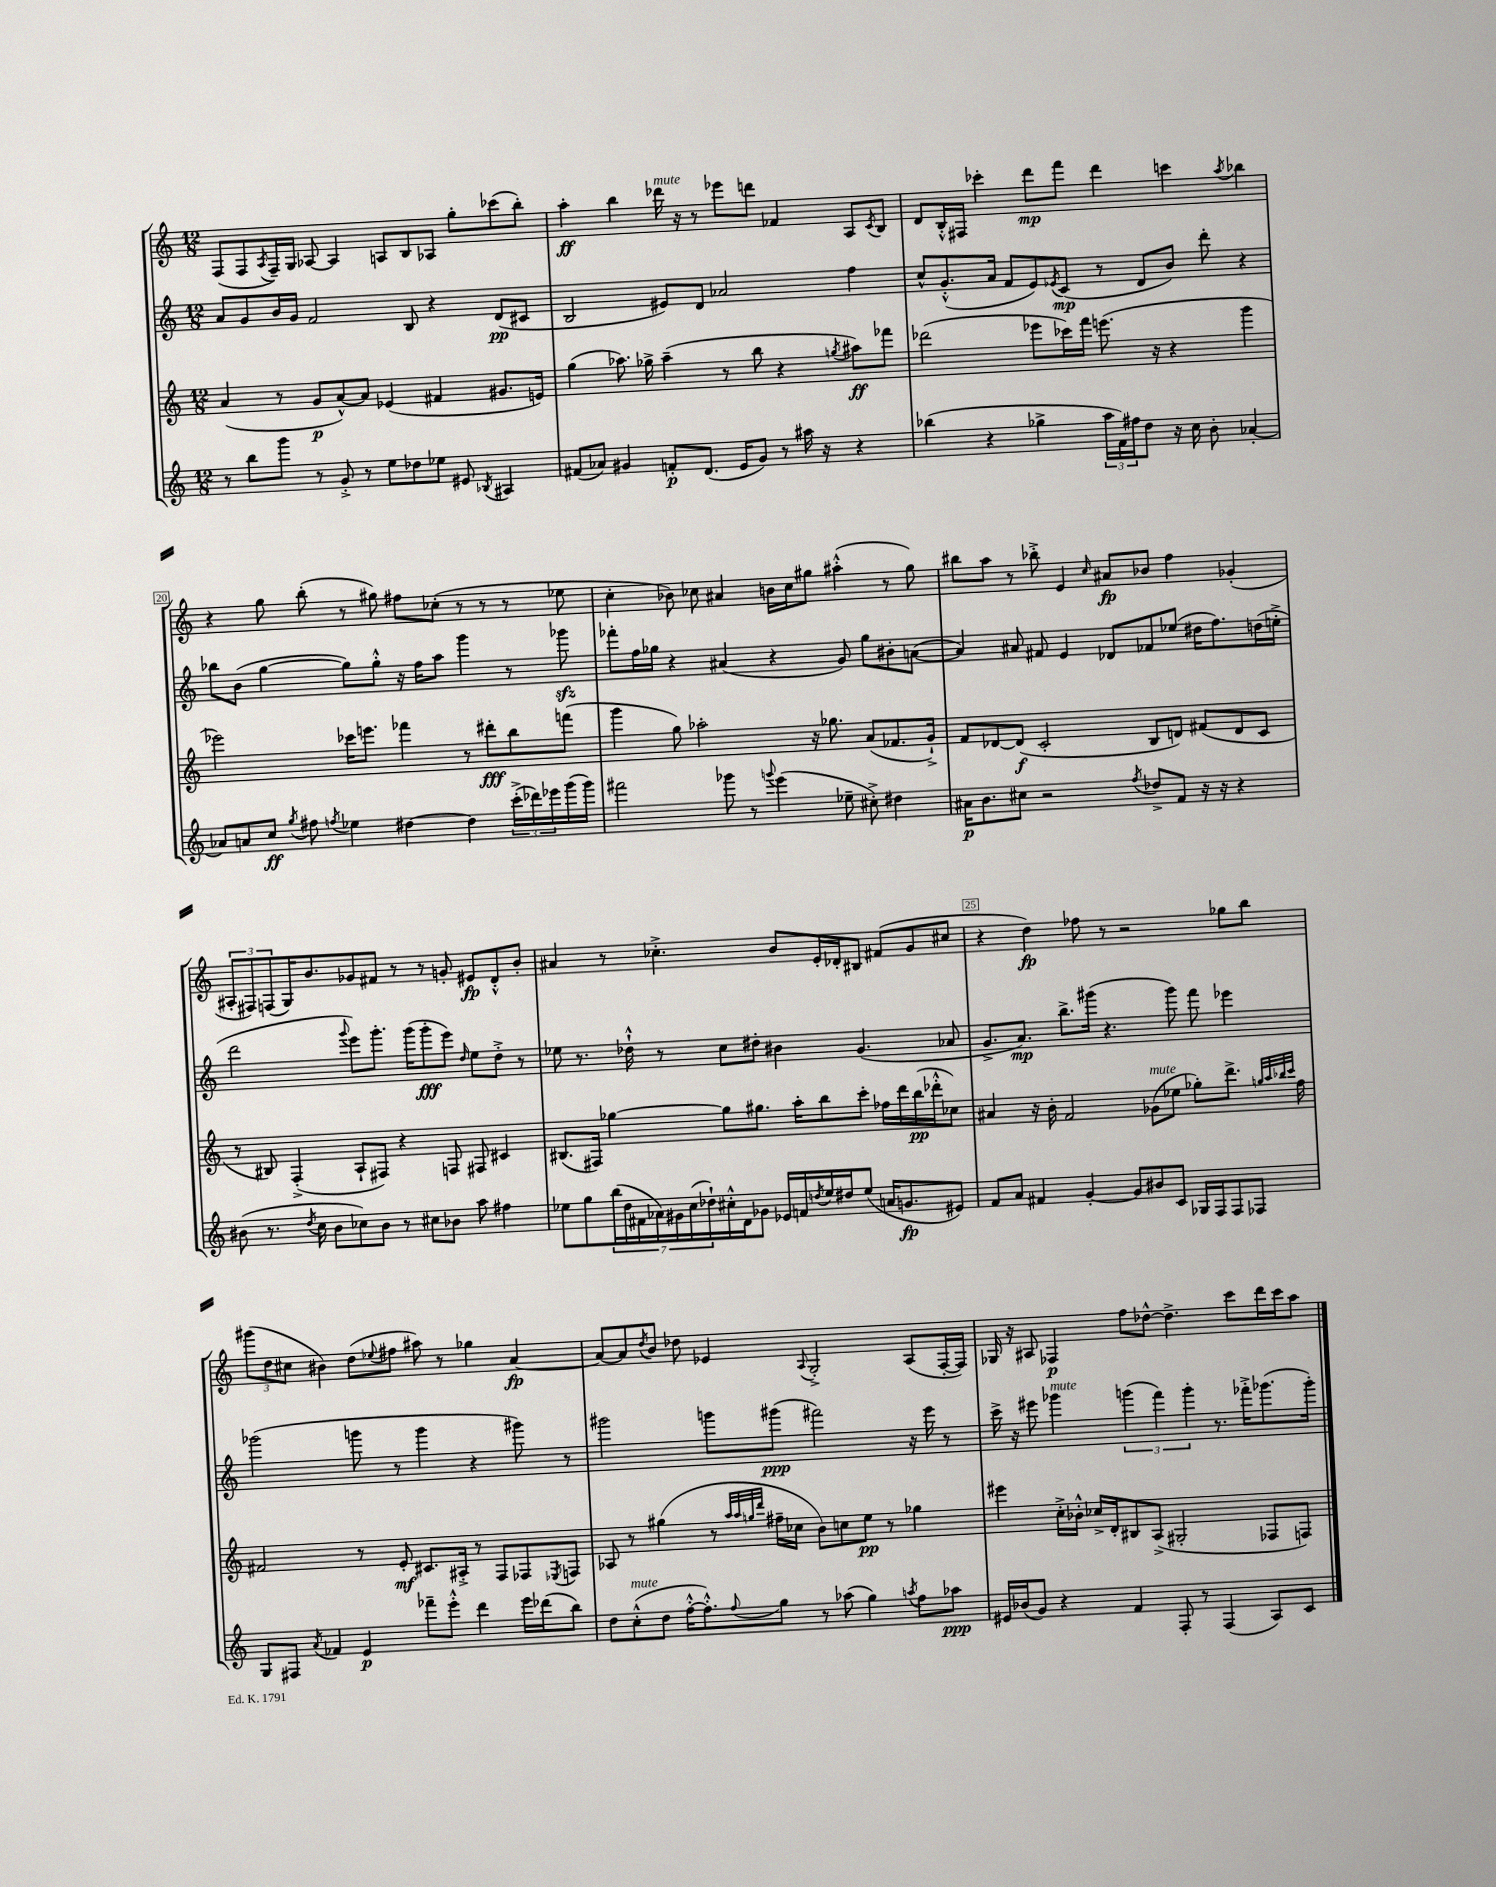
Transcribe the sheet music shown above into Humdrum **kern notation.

**kern	**kern	**kern	**kern
*staff4	*staff3	*staff2	*staff1
*clefG2	*clefG2	*clefG2	*clefG2
*k[]	*k[]	*k[]	*k[]
*M12/8	*M12/8	*M12/8	*M12/8
8r	(4a/	8a/L	(8F/L
8bb\L	.	8g/	8F/
.	.	.	8qA/
8ggg\J	8r	16b/L	16F~/L)
.	.	16g/JJ	16G/JJ
8r	8g/L	2f/	[8A-/
8g'^/	[8a^^/)	.	4A-/]
8r	8a/]J	.	.
8ee\L	(4e-/	.	8A/L
8dd-\	.	8B/	8B/
8ee-\J	4f#/	4r	8A-/J
8e#/	.	.	8gg'\L
8qB-/	.	.	.
4A#/	8.g#/L	(8d/L	(8ccc-\
.	.	8c#/J	8bb'\J)
.	16e/Jk)	.	.
=	=	=	=
(8f#/L	(4gg\	2B/	4aa'\
8a-/J)	.	.	.
4g#/	8.aa-\)	.	4bb\
.	16gg-^\	.	.
8f'/L	(4aa-~\	8e#/L)	16ddd-\
.	.	.	16r
(8.d/J	.	8d/J	8r
.	8r	2a-/	8eee-\L
16e/LK	.	.	.
8g#/J)	8bb\	.	8ddd\J
8r	4r	.	4f-/
16aa#\	.	.	.
16r	.	.	.
.	8qgg/	.	.
4r	8aa#\L)	4ff\	8A/L
.	.	.	8qc/
.	8fff-\J	.	8B/J
=	=	=	=
(4bb-\	(2ddd-\	8cc^^/L	8d/L
.	.	(8.g'^^/	16B'^^/L
.	.	.	16F#/JJ
4r	.	.	4ccc-'\
.	.	16a/Jk	.
.	.	8f/L	.
4gg-^\	8eee-\L	8e/)	8ddd\L
.	.	8qe-/	.
.	16ccc-\L)	(8c/J	8fff\J
.	16fff\JJ	.	.
24aa\LL	(8.eee\	8r	4ddd\
24f\)	.	.	.
24ff#\J	.	.	.
8dd\J	.	8d/L	.
.	16r	.	.
16r	4r	8b/J)	4ccc\
16cc\	.	.	.
8b'\	.	8ddd'\	.
.	.	.	8qaa/
[4a-'/	4ggg\	4r	4bb-\
=	=	=	=
8a-/]L	2eee-\)	8bb-\L	4r
8a/	.	(8b\J	.
8cc/J	.	[4gg\	8gg\
8qgg/	.	.	.
8ff#\	.	.	(8bb'\
8qff/	.	.	.
4ee-\	16ccc-\LK	8gg\]L)	8r
.	8.eee\J	.	.
.	.	8gg'^^\J	8gg#\)
[4dd#\	4fff-\	16r	8ff#\L
.	.	16ff\LK	.
.	.	8aa\J	(8cc-'\J
4dd#\]	8r	4ggg\	8r
.	8ddd#'\L	.	8r
(24ccc'^\LL	8bb\	8r	8r
24ddd-\)	.	.	.
24eee-\	.	.	.
(16ggg\	(8fff\J	8ggg-\	8ee-\
16ggg\JJ)	.	.	.
=	=	=	=
2fff#\	4ggg\	8fff-'\L	4cc'\
.	.	16ff\L	.
.	.	16gg-\JJ	.
.	8gg\)	4r	8b-\)
.	2aa-'\	.	8cc-\
8ggg-\	.	(4a#/	4a#/
8r	.	.	.
8qqggg/	.	.	.
(4eee\	.	4r	16b\LL
.	.	.	16cc-\J
.	16r	.	8gg#\J
.	8.gg-\	.	.
8ee-~\	.	8g/)	(4aa#'^^\
8cc#'^\)	(8a/L	8gg-\L	.
4dd#\	8.f-/	8b#'\	8r
.	.	([8a\J	8gg#\)
.	16g`^/Jk)	.	.
=	=	=	=
16a#\LK	8f/L	4a/])	8bb#\L
8.b\	.	.	.
.	[8d-/	.	8aa\J
8cc#\J	(8d-/]J	8a#/	8r
2r	2c'/	8f#/	8bb-'^\
.	.	4e/	4e/
.	.	.	16qqcc/
.	.	8d-/L	8a#/L
8qff/	.	.	.
8dd-^/L	8B/L	8f-/	8b-/J
8f/J	8d/J)	(8ee-/J	4ff\
16r	(8f#/L	16dd#\LK	.
16r	.	8.ff\)	.
4r	8d/	.	(4g-'/
.	8c/J	(16dd\L	.
.	.	16ee'^\JJ	.
=	=	=	=
(8b#\	8r	2ddd\	12A#'/L
.	.	.	12F#/)
8.r	8B#/)	.	.
.	.	.	(12F/
.	(4F'^/	.	16G/K)
8qdd/	.	.	.
16cc\	.	.	8.b/
8b#\L	.	.	.
.	.	8qqggg/	.
8cc-\)	8A`/L	8eee\L)	8g-/
8b#\J	8F#/J)	8.ggg'\J	8f#/J
8r	4r	.	8r
.	.	(16ggg\LK	.
8cc#\L	.	8ggg'\	8r
8b-\J	8F/	8eee\J)	8g'/
.	.	16qqdd/	.
8aa\	8F#/	8ee\L	8e#/L
4ff#\	4c#/	8dd'^\J	8d'^^/
.	.	8r	8b'/J
=	=	=	=
8ee-\L	(8.B#/L	8ee-\	4a#/
8gg\	.	8.r	.
.	16F#/Jk)	.	.
(28bb\L	[4gg-\	.	8r
28dd\	.	.	.
.	.	16dd-`^^\	.
28f#\	.	.	.
28a-\)	.	.	.
.	.	8r	4.cc-'^\
28g#\	.	.	.
(28cc\	.	.	.
28dd-`\)	.	.	.
16cc#'^^\	8gg-\]L	8cc\L	.
16d\J	.	.	.
8g-\J	8.gg#\J	8dd#'\J	.
16e-/LL	.	4b#\	8b/L
16f/	16aa'\LK	.	.
8qdd/	.	.	.
16ee-/	8bb\	.	16e'/L
16dd#/J	.	.	16d-'/J
(8ee-/J	8ccc'\J	(4.g/	8B#/J
16a/LK	16ff-\LL	.	(8f#/L
8.g/	16ddd\	.	.
.	(16bb\	.	8g/
.	16ddd-'^^\J	.	.
8e#/J)	8cc-\J)	8a-/	8cc#/J
=	=	=	=
8f/L	4a#/	8.g^/L	4r
8a/J	.	.	.
.	.	8.a/J)	.
4f#/	16r	.	4dd\)
.	16b'\	.	.
.	2f/	8.bb^\L	.
[4g'/	.	.	8ff-\
.	.	(16ggg#\Jk	.
.	.	4.r	8r
8g/]L	.	.	2r
8b#/	(8g-\L	.	.
8c/J	8ee-\J	8ggg#\)	.
16G-/LL	8gg-'\L)	8fff\	.
16F/J	.	.	.
8F/	8.ddd^\J	4eee-\	8gg-\L
8F-/J	.	.	8bb\J
.	32qqgg/LLL	.	.
.	32qqaa/	.	.
.	32qqbb-/	.	.
.	32qqccc/JJJ	.	.
.	16ff\	.	.
=	=	=	=
8G/L	2f#/	(2ggg-\	(12ggg#\L
.	.	.	12dd\
8F#/J	.	.	.
.	.	.	12cc#\J
8qa/	.	.	.
4f-/	.	.	4b#\)
4e/	8r	8ggg\	(8dd\L
.	.	.	8qqee-/
.	8e'/	8r	8ff#\J
8fff-~\L	8.c#/L	4ggg\	8aa#\)
8eee'^^\J	.	.	8r
.	16A#'^/Jk	.	.
4ddd\	8r	4r	4gg-\
.	8F/L	.	.
16eee\LL	8F-/	8ggg#\)	[4a/
(16ddd-\J	.	.	.
.	8qE-/	.	.
8bb\J)	8F/J	8r	.
=	=	=	=
8dd\L	8A-/	2ggg#\	8a/_L
(8cc'^^\	8r	.	8a/]
.	.	.	8qdd/
8dd\J	(4gg#\	.	8b/J
[16ff'^^\LK	.	.	8dd-\
8.ff'^^\])	.	.	.
.	8r	8ggg\L	4e-/
.	32qqaa/LLL	.	.
.	32qqaa/	.	.
.	32qqgg/	.	.
8qqff/	32qqddd/JJJ	.	.
8gg\J	16ff#~\LL	(8ggg#\J	.
.	16cc-\JJ	.	.
.	.	.	8qqA/
8r	8b\L)	2fff#\)	2G'^/
(8aa-\	8cc\	.	.
4gg\)	8ee\J	.	.
.	8r	.	.
8qaa/	.	.	.
8ff\L	4gg-\	16r	(8A/L
.	.	16eee\	.
8aa-\J	.	8r	[16F'/L
.	.	.	16F/]JJ)
=	=	=	=
16e#/LL	4eee#\	16ccc^\	16G-/
(16b-/J	.	16r	16r
8g/J)	.	8eee#\	8A#/
4r	16cc'^\LL	4ggg-\	4F-/
.	16b-'^^\JJ	.	.
.	16cc-^/LL	.	.
.	16d'/J	.	.
4f/	8B#/	(6ggg\	8ff\L
.	(8A^/J	.	[8dd-^^\J
.	.	6fff\)	.
8F'/	2G#'/	.	4.dd-^\]
.	.	6ggg'\	.
8r	.	.	.
(4F/	.	8.r	.
.	.	.	8ccc\L
.	.	16fff-'^\LK	.
8A/L)	8F-/L	(8.ggg-\	16ddd\L
.	.	.	16ccc\J
8c/J	8F/J)	.	8aa\J
.	.	16ggg-'\Jk)	.
==	==	==	==
*-	*-	*-	*-
